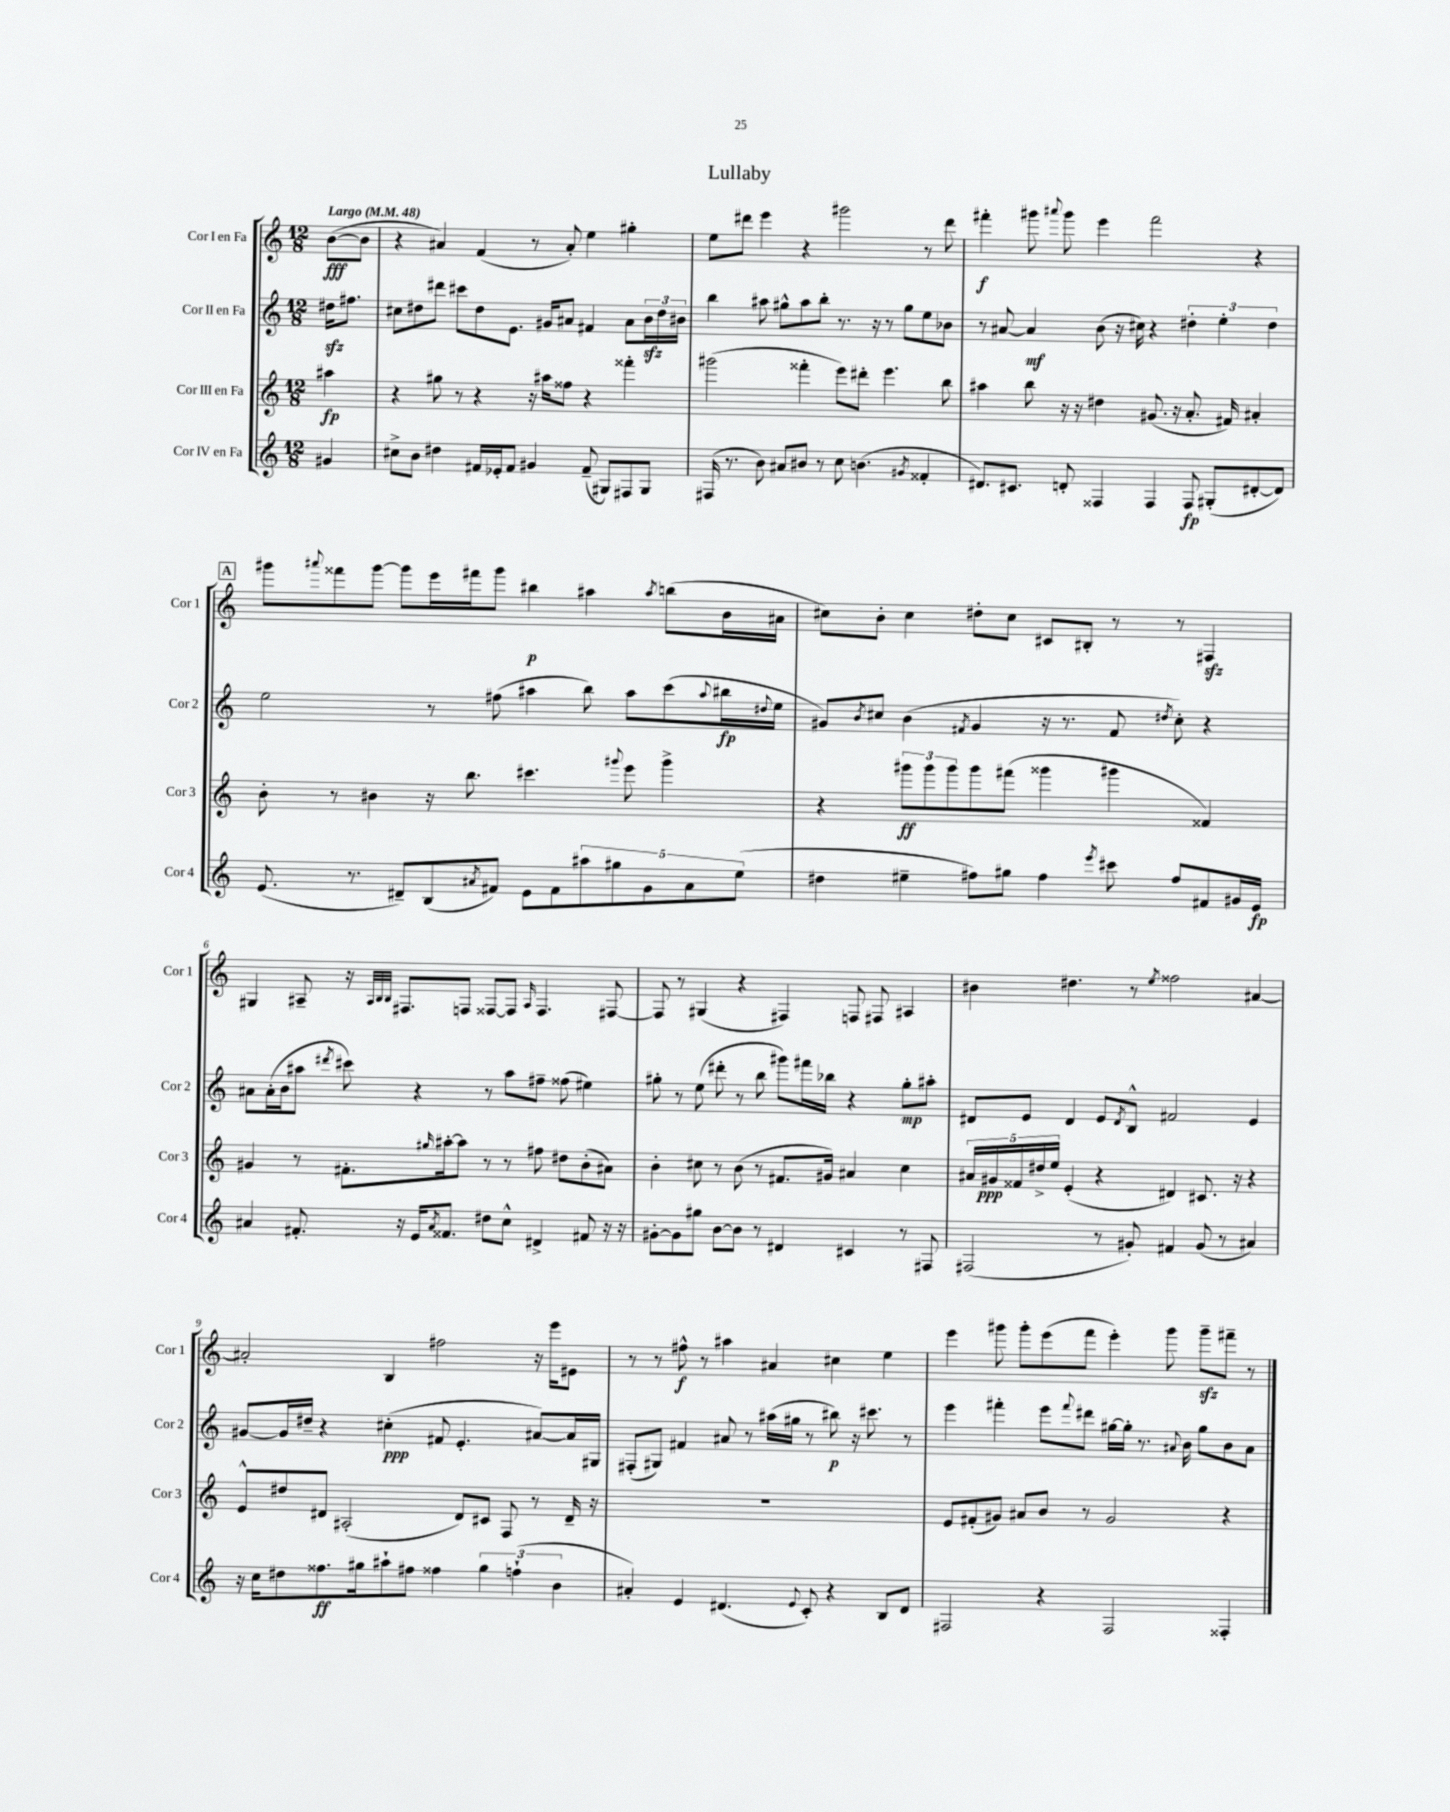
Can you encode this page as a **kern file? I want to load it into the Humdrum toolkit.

**kern	**kern	**kern	**kern
*staff4	*staff3	*staff2	*staff1
*clefG2	*clefG2	*clefG2	*clefG2
*k[]	*k[]	*k[]	*k[]
*M12/8	*M12/8	*M12/8	*M12/8
*MM48	*MM48	*MM48	*MM48
4g#	4aa#	16dd#	([8b
.	.	8.ff#	.
.	.	.	8b]
=	=	=	=
8cc#^	4r	8cc#	4r
8b	.	8dd#	.
4dd#	8gg#	8ddd#	4a#)
.	8r	8ccc#	.
16f#	4r	8dd#	(4f
16e-'	.	.	.
8f#	.	8.e	.
4g#	16r	.	8r
.	16aa#	16g#	.
.	8ff##	8a#	8a#')
(8f#~	4r	4f#	4ee
8G#)	.	.	.
8F#	4fff##'	8a#	4gg#'
8G#	.	24b	.
.	.	24dd#	.
.	.	24b#	.
=	=	=	=
(16F#	(2ggg#	4bb	8ee
8.r	.	.	.
.	.	.	8ddd#
8b)	.	8aa#	4eee
8a#	.	8gg#^^	.
8b#	4fff##'	8aa#	4r
8r	.	8bb'	.
8cc	8eee)	8.r	2ggg#
(4.b	8ddd#'	.	.
.	.	16r	.
.	4.eee	8r	.
.	.	8gg#	.
8qg#	.	.	.
4f##'	.	8ee	8r
.	8bb	8b-	8ddd#
=	=	=	=
8.d#)	4aa#	8r	4fff#'
.	.	[8a#	.
8.c#	.	.	.
.	8bb	4a#]	8ggg#
.	.	.	8qqaaa#
8d'	16r	.	8ggg#
.	16r	.	.
4F##	4dd#	(8b	4eee
.	.	16r	.
.	.	16cc#)	.
4F##	(8.g#	4r	2fff#
.	16r	.	.
8F##	8.a'	6dd#'	.
(8G#'	.	.	.
.	.	6ee'	.
.	16f#)	.	.
[8d#'	4a#'	.	4r
.	.	6dd#	.
8d#])	.	.	.
=	=	=	=
(8.e	8b'	2ee	8ggg#
.	.	.	8qqaaa#
.	8r	.	8fff##
8.r	.	.	.
.	4b#	.	[8ggg#
8d#~)	.	.	8ggg#]
(8B	16r	8r	16eee
.	8.bb	.	16fff#
8qa#	.	.	.
8f#)	.	(8ff#	8ggg#
8e	4.ccc#	4aa#	4bb#
8f#	.	.	.
10aa#	.	8bb)	4aa#
10gg#	.	.	.
.	8qqggg#	.	.
.	8eee	8aa#	.
10g	.	.	.
.	.	.	8qaa#
.	4ggg#^	(8ccc	(8bb
10a#	.	.	.
.	.	8qqaa#	.
.	.	16bb#	16b
(10ee	.	.	.
.	.	8qqdd#	.
.	.	16ee	16a#
=	=	=	=
4dd#	4r	8g#)	8cc#)
.	.	8qb	.
.	.	8cc#	8b'
4ee#~	12ggg#	(4b	4cc#
.	12ggg#	.	.
.	12ggg#	.	.
.	.	8qf#	.
8ff#)	8ggg#	4g#	8dd#'
8gg#	(8fff#	.	8cc#
4ff#	4ggg##	16r	8c#
.	.	8.r	.
.	.	.	8B#'
8qeee	.	.	.
8ccc#	4ggg#	8f#	8r
.	.	8qdd#	.
8ff#	.	8cc#')	8r
8f#	4f##)	4r	4F#
16g#	.	.	.
16e	.	.	.
=	=	=	=
4a#	4g#	8a#	4G#
.	.	(16a#'	.
.	.	16b	.
8.f#'	8r	8aa#	8A#~
.	.	8qddd#	.
.	8.f#'	8ccc#)	16r
.	.	.	32qqA#
.	.	.	32qqB
.	.	.	32qqB
16r	.	.	8.F#
16e	.	4r	.
8qa#	16qqgg#	.	.
8.f##	[16aa#'	.	.
.	8aa#]	.	8F
8dd#	8r	8r	[8F##
8cc^^	8r	8aa#	8F##]
.	.	.	16qqA#
4d#^	8ff#	8ff#~	4.F##
.	8dd#	(8ff##	.
8f#	(8b'	4ee#)	.
16r	8a#)	.	[8F#
16r	.	.	.
=	=	=	=
[8g#'	4b'	8gg#'	8F#]
8g#]	.	8r	8r
8gg#	8cc#	(8ee	(4G#
[8b	8r	8ddd#'	.
8b]	(8b	8r	4r
8r	8r	8bb	.
4d#	8.f#	8ggg#)	4F#)
.	.	16fff#	.
.	16g#)	16bb-	.
4c#	4a#	4r	8F
.	.	.	8F#
8r	4cc#	8gg#'	4A#
8F#	.	8aa#'	.
=	=	=	=
(2F#	20a#	8d#	4b#
.	20g#	.	.
.	20f##	.	.
.	.	8e	.
.	20dd#^	.	.
.	20ee	.	.
.	(4e'	4d#	4.dd#
8r	4r	8e	.
.	.	8qd#	.
8g#')	.	8B^^	8r
.	.	.	8qee
4f#	4d#)	2f#	2ff##
(8g#	8.c#	.	.
8r	.	.	.
.	16r	.	.
4a#)	4r	4e	[4a#
=	=	=	=
16r	8e^^	[8g#	2a#']
16cc	.	.	.
8dd#	8dd#	16g#]	.
.	.	16dd#~	.
8.ff##	8d#	4r	.
.	(2A#'	.	.
16gg#	.	.	.
8aa#`	.	(4cc#'	4B
8ff#	.	.	.
4ff##	.	8f#	2ff#
.	8d#)	4.e'	.
6gg#	8c#	.	.
.	8F	.	.
(6ff`	.	.	.
.	8r	[8a#)	16r
.	.	.	16eee
6b	.	.	.
.	16d#~	16a#]	8e#
.	16r	16G#	.
=	=	=	=
4a#')	1.r	(8F#'	8r
.	.	8G#)	8r
4e	.	4f#	8ff#^^
.	.	.	8r
(4.d#	.	8a#	4aa#
.	.	8r	.
.	.	(16aa#	4a#
.	.	16gg#	.
8qqe	.	.	.
8c')	.	8r	.
4r	.	8bb#)	4cc#
.	.	16r	.
.	.	8.ccc#	.
8B	.	.	4ee
8d#	.	8r	.
=	=	=	=
2F#	8e	4eee	4eee
.	(8f#'	.	.
.	8g#)	4fff#'	8ggg#
.	8a#	.	8ggg#'
4r	8b	8eee	(8eee
.	.	8qqfff#	.
.	8r	8ddd#	8fff
2F#	2g#	[16gg#	4eee')
.	.	16gg#']	.
.	.	8.r	.
.	.	.	8ggg#
.	.	8qqa#	.
.	.	16b	.
.	.	8gg#	8ggg#~
4F##'	4r	8b	8fff#~
.	.	8a#	8r
==	==	==	==
*-	*-	*-	*-
